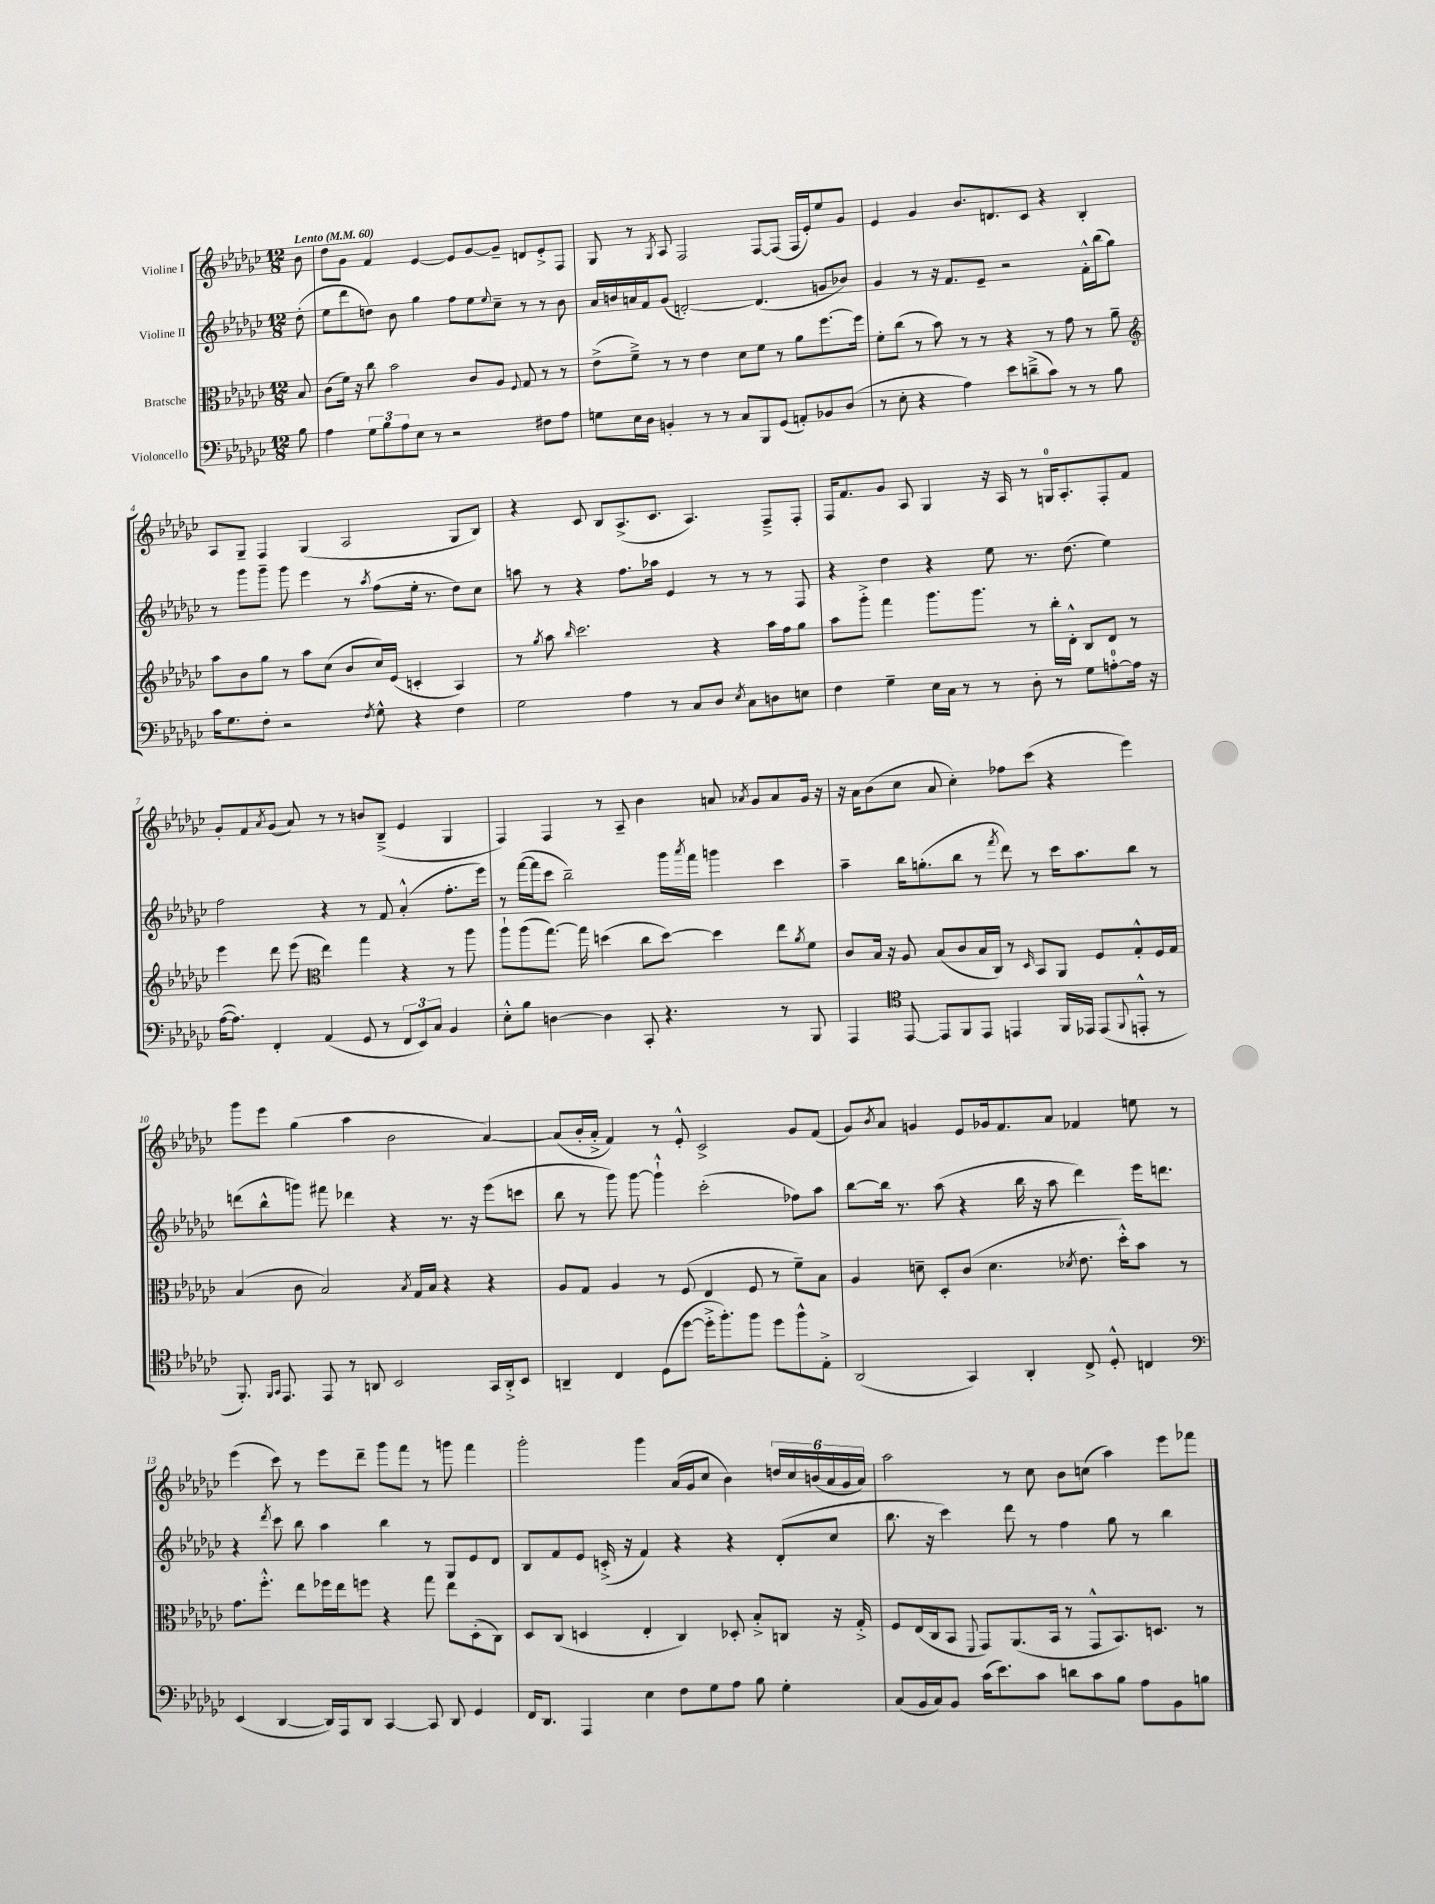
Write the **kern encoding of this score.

**kern	**kern	**kern	**kern
*part4	*part3	*part2	*part1
*staff4	*staff3	*staff2	*staff1
*I"Violoncello	*I"Bratsche	*I"Violine II	*I"Violine I
*clefF4	*clefC3	*clefG2	*clefG2
*k[b-e-a-d-g-c-]	*k[b-e-a-d-g-c-]	*k[b-e-a-d-g-c-]	*k[b-e-a-d-g-c-]
*M12/8	*M12/8	*M12/8	*M12/8
*MM60	*MM60	*MM60	*MM60
=	=	=	=
!	!	!	!LO:TX:a:B:t=Lento
8B-\	8B-/	(8dd-'\	8b-\
=1	=1	=1	=1
4A-\	(8c-\L	8ee-\L	8dd-\L
.	16f\Jk)	8ddd-\	8g-\J
.	16r	.	.
12G-\L	8cc-\	8ddn\J)	4f/
12B-\	.	.	.
.	2b-\	8b-\	.
12A-\	.	.	.
8E-\J	.	4gg-\	[4e-/
8r	.	.	.
2r	.	8ff\L	8e-/L]
.	8c-/L	8ee-\	[8g-/
.	.	8qqee-/	.
.	8A-/J	8cc-~\J	8g-~/J]
.	8qqF/	.	.
.	8G-/	8r	8dn/L
8F#X\L	8r	8r	8e-'^/
8A-\J	8r	8b-\	8F/J
=2	=2	=2	=2
8Gn\L	(8e-^\L	16a-/LL	8G-/
.	.	16bn/	.
16E-\L	8f~^\J)	16an/	8r
16D-\JJ	.	16f/J	.
.	.	.	8qG-/
4BBn'/	8r	(8g-/J	8A-/
.	8r	[2dn'/)	2F/
8r	4e-\	.	.
8r	.	.	.
8C-/L	8d-\L	.	.
8BBB-/	8f\J	(4.d/]	[8F/L
(8GG-/J	8r	.	(8F/J]
8AAn'/L)	8a-\L	.	16F/LL
.	.	.	16e-'/J)
8BB-X/	[8.ff\	8gn/L	8ee-/
(8D-/J	.	8b-X/J)	8g-/J
.	16ff\Jk]	.	.
=3	=3	=3	=3
8r	8f'\L	4g-/	4e-/
8E-'\	(8cc-\J	.	.
4r	8r	8r	4g-/
.	8b-\)	16r	.
.	.	8.f/L	.
4A-\)	8r	.	8.b-/L
.	8r	8e-~/J	.
.	.	.	8.dn/
8e-\L	4r	2r	.
(8dn~^\	.	.	8c-/J
8c-\J)	8r	.	4r
8r	8g-\	.	.
8r	8r	16f'^^\LL	4B-'/
.	.	(16bb-\J	.
8B-\	8a-~\	8gg-\J)	.
!!LO:LB:g=z
=4	=4	=4	=4
*	*clefG2	*	*
16c-\KL	8aa-\L	8r	8A-/L
8.G-\	.	.	.
.	8b-\	8ggg-\L	8G-~/J
8F'\J	8gg-\J	8ggg-~\J	4F/
2r	8r	8ggg-\	.
.	8aa-\L	4eee-\	(4G-/
.	(8cc-\J	.	.
.	8b-/L	8r	2A-/
8qF/	.	8qaa-/	.
8G-^^\	16cc-/L)	(8ff\L	.
.	(16e-/JJ	.	.
4r	4cn'/	16ee-'\Jk	.
.	.	8.r	.
4F\	4A-/)	8dd-\L)	8G-/L
.	.	8cc-\J	8B-/J)
=5	=5	=5	=5
2G-\	8r	8aan\	4r
.	8qgg-/	.	.
.	8aa-\	8r	.
.	16qqbb-/	.	.
.	2.ccc-\	4r	8c-/
.	.	.	8B-/L
4A-\	.	8.ff\L	(8.A-^/
.	.	16aa-X\Jk	8.c-/J
8r	.	4e-/	.
8C-/L	.	.	4.A-/)
8D-/J	4r	8r	.
8qE-/	.	.	.
8C-\L	.	8r	.
8Dn\	16aa-\LL	8r	8F~^/L
.	16ff\J	.	.
8En\J	8gg-\J	8F/	8F'/J
=6	=6	=6	=6
4F\	8aa-\L	4r	16F/KL
.	.	.	8.f/
.	8ggg-'^\J	.	.
4G-~\	4fff\	4dd-\	8g-/J
.	.	.	8A-/
16E-\LL	8.ggg-\L	4r	4G-/
16C-\JJ	.	.	.
8r	.	.	.
.	8.ggg-\J	.	.
8r	.	8ee-\	16r
.	.	.	16A-/
8D-'\	8r	8.r	8r
8r	16bb-'\LL	.	16Gn/KL
.	16d-'^^\JJ	(8.dd-\	8.A-'/
8G-\L	8B-/L	.	.
[8An'\	8d-/J	4ee-\)	8F'/
16A\Jk]	8r	.	8f/J
16r	.	.	.
!!LO:LB:g=z
=7	=7	=7	=7
([16A-\KL	4eee-\	2ff\	8g-'/L
8.A-\J])	.	.	.
.	.	.	8f/
.	.	.	8qa-/
4FF'/	8ddd-\	.	(8g-/J
.	(8eee-\	.	8a-/)
*	*clefC3	*	*
(4AA-/	4ee-\)	4r	8r
.	.	.	8r
8GG-/	4gg-\	8r	8bn/L
8r	.	8f/	(8B-~^/J
12FF/L	4r	(4a-'^^/	4e-/
12EE-/)	.	.	.
12C-/J	.	.	.
4BB-/	8r	8.ff'\L	4G-/
.	8aa-\	.	.
.	.	16eee-\Jk)	.
=8	=8	=8	=8
8E-'^^\L	8aa-`\L	8r	4F/)
8B-\J	(8aa-\	([16fff\LL	.
.	.	16fff\J]	.
[4Dn\	[8.gg-\J)	8ccc-\J	4F/
.	.	2bb-~\)	.
.	16gg-\]	.	.
4D\]	(4ddn\	.	8r
.	.	.	8A-~/
8CC-'/	8cc-\L	.	4b-\
4.r	[8dd\J)	16ggg-\LL	.
.	.	8qaaa-/	.
.	.	16fff\JJ	.
.	4dd\]	4gggn\	8an/
.	.	.	8qa-X/
.	.	.	8g-/L
8r	8ee-\L	4ccc-\	8a-/
.	8qa-/	.	.
8BBB-/	8f\J	.	16g-/Jk
.	.	.	16r
=9	=9	=9	=9
4AAA-/	8c-/L	4aa-~\	16r
.	.	.	16a-\KL
.	16B-/Jk	.	(8b-\
.	16r	.	.
*clefC4	*	*	*
[8EE-/	8A-/	16bb-\KL	8cc-\J
.	.	(8.ggn'\	.
8EE-/L]	(8B-/L	.	8a-/
8FF/	8c-/	8bb-\J	4cc-'\)
8EE-/J	16B-/L	8r	.
.	16C-/JJ)	.	.
.	.	8qfff/	.
4EEn/	8r	8ddd-\)	8ff-X\L
.	16qqD-/	.	.
.	8BB-/L	8r	(8ccc-\J
16FF/LL	8AA-/J	16ccc-\KL	4r
16EE-X/JJ	.	8.aa-\	.
(8EE-/L	8F/L	.	.
8qqFF/	.	.	.
8EEn'^^/J	8G-'^^/	8bb-\J	4eee-\)
8r	16F/L	8r	.
.	16G-/JJ	.	.
!!LO:LB:g=z
=10	=10	=10	=10
8.FF'/)	(4B-/	(8dddn\L	8ggg-\L
.	.	8bb-^^\	8eee-\J
16qqFF/LL	.	.	.
16qqGG-/JJ	.	.	.
8.EE-/	.	.	.
.	8c-\	8gggn\J)	(4gg-\
8EE-/	2B-/)	8fff#X\	.
8r	.	4ddd-X\	4aa-\
8AAn/	.	.	.
2BB-/	.	4r	2b-\
.	8qB-/	.	.
.	16G-/LL	.	.
.	16B-/JJ	.	.
.	4r	8.r	.
.	.	16r	.
16GG-/LL	4r	(8eee-\L	[4a-/)
16AA'^/J	.	.	.
8BB-/J	.	8cccn\J	.
=11	=11	=11	=11
4AAn~/	8A-/L	8bb-\	(8a-/L]
.	8G-/J	8r	16b-'/L
.	.	.	16a-'^/JJ
4C-/	4A-/	8ggg-\)	4f/)
.	.	[8ggg-\	.
(8D-\L	8r	4ggg-`^^\]	8r
[8dd-\J	(8F/	.	8e-'^^/
16dd-'^\KL]	4E-/	(2ccc-'\	2c-^/
8.ff'\)	.	.	.
8ff\J	8F/	.	.
8dd-\L	8r	.	.
8ff^^\	8f~\L)	8ff-X\L)	8g-/L
8E-'^\J	8B-\J	8aa-\J	(8f/J
=12	=12	=12	=12
(2AA-/	4A-/	[8bb-\L	8g-/L)
.	.	.	8qb-/
.	.	16bb-\Jk]	8a-/J
.	.	8.r	.
.	8dn~\	.	4gn/
.	8D-'/L	(8aa-\	.
4GG-/)	(8c-/J	4r	8e-/L
.	4.d\	.	16g-X/k
.	.	.	8.f/
4AA-'/	.	16bb-\	.
.	.	16r	.
.	.	8aa-\	8a-/J
.	8qd-X/	.	.
8C-^/	8.e-\	4ddd-\)	4f-X/
8D-'^^/	.	.	.
.	16dd-'^^\KL)	.	.
4Cn/	8b-\J	16eee-\KL	8een\
.	.	8.dddn\J	.
.	8r	.	8r
!!LO:LB:g=z
=13	=13	=13	=13
*clefF4	*	*	*
(4EE-/	8.g-\L	4r	(4eee-\
.	8.ff'^^\J	.	.
.	.	8qddd-/	.
[4DD-/	.	8ccc-\	8ccc-\)
.	8ee-\L	8bb-\	8r
16DD-/LL])	16ff-X\L	4aa-\	8eee-\L
16AAA-/J	16ee-\J	.	.
8DD-/J	8ffn\J	.	8ddd-~\J
[4CC-/	4r	4bb-\	8ggg-\L
.	.	.	8fff\J
8CC-/]	8gg-\	8r	8r
8DD-/	8ee-\L	8G-/L	8gggn\
4GG-/	(8D-'\	8e-/	4fff\
.	8C-\J)	8d-/J	.
=14	=14	=14	=14
16FF/KL	8D-/L	8B-/L	2ggg-'\
8.DD-/J	.	.	.
.	(8C-/J	8f/	.
4AAA-/	4Dn/	8e-/J	.
.	.	(16cn'^/	.
.	.	16r	.
4E-\	4E-'/	4f/)	4ggg-\
8F\L	4C-/)	4r	(16a-/LL
.	.	.	16g-/J
8G-\	.	.	8cc-/J
8A-\J	8D-X'/	4r	4b-\)
8B-\	8B-'^/L	.	.
4G-'\	8Cn/J	(8d-'/L	24ddn/LL
.	.	.	24cc-/
.	.	.	(24bn/
.	16r	8cc-/J	24a-/
.	.	.	24g-/
.	16G-'^/	.	.
.	.	.	24a-/JJ)
=15	=15	=15	=15
(8C-/L	8F/L	8.bb-\	2aa-\
16BB-/L	(16E-/L	.	.
16C-/J)	16C-/J	16r	.
8BB-/J	8BB-/J	4ccc-\)	.
.	8qqFF/	.	.
(16c-\KL	8GG-/L)	.	.
8.e-\)	.	.	.
.	(8.AA-/	8ddd-\	8r
8c-\J	.	8r	8cc-\
.	16BB-/Jk	.	.
8dn\L	8r	4ff\	8b-\L
8c-\	8GG-^^/L	.	(8ccn\J
8B-\J	8.BB-/)	8gg-\	4aa-\)
8A-\L	.	8r	.
.	8.Dn/J	.	.
8BB-\	.	4bb-\	8eee-\L
8Bn\J	8r	.	8fff-X\J
==	==	==	==
*-	*-	*-	*-
